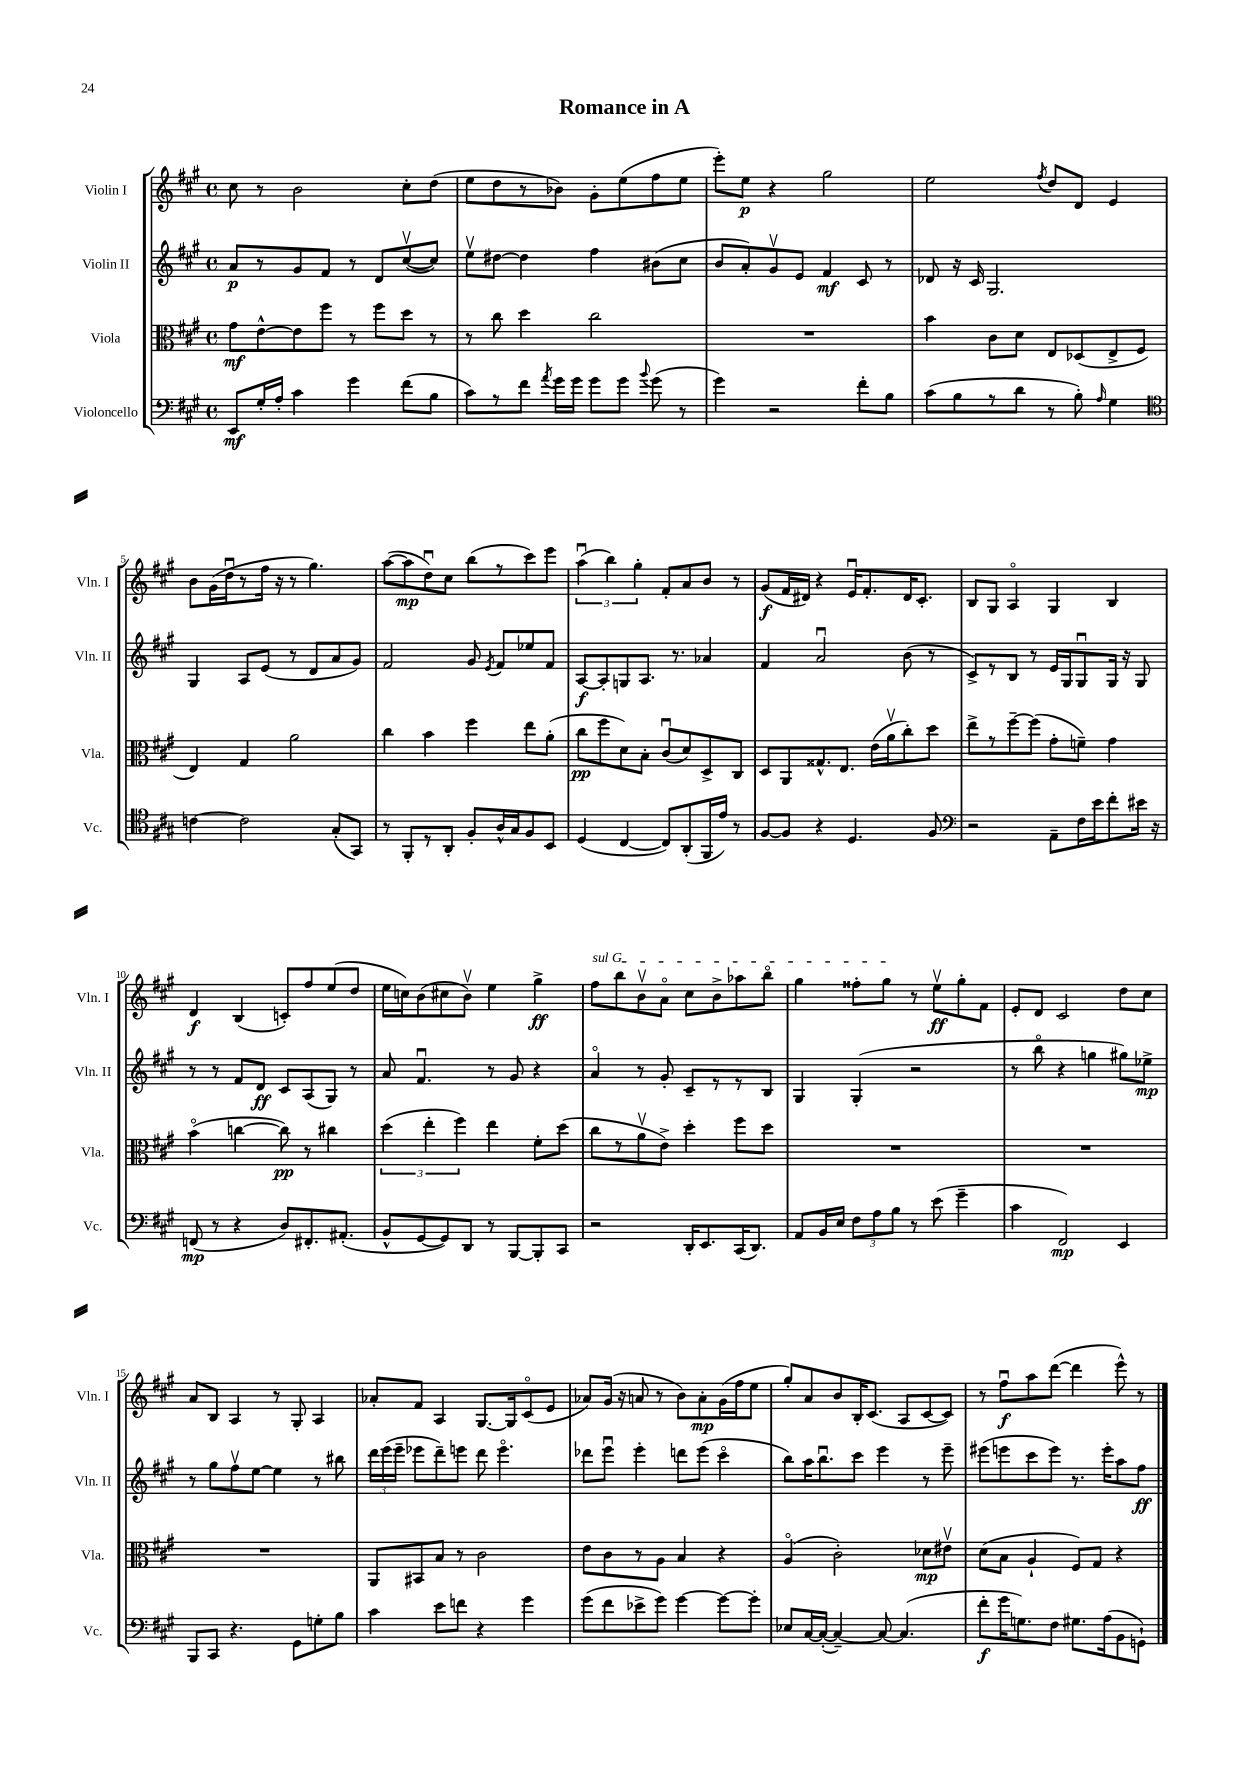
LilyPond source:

\header { title = "Romance in A" }
<<
\new StaffGroup <<
\new Staff = "s0" \with { instrumentName = "Violin I" shortInstrumentName = "Vln. I" } {
    \clef treble \key a \major \defaultTimeSignature \time 4/4
    \autoBeamOff cis''8 r8 b'2 cis''8[-. d''8]( |
    e''8[ d''8 r8 bes'8]) gis'8[-. e''8( fis''8 e''8] |
    e'''8[-.) e''8]\p r4 gis''2 |
    e''2 \acciaccatura { fis''8 } d''8[ d'8] e'4 |
    b'8[ gis'16( d''16\downbow r8 fis''16] r16 r8 gis''4.) |
    a''8[~( a''8\mp d''8\downbow) cis''8] b''8[( r8 cis'''8) e'''8] |
    \tuplet 3/2 { a''4\downbow( b''4) gis''4-. } fis'8[-. a'8 b'8] r8 |
    gis'8[\f( fis'16 dis'16]) r4 e'16[\downbow fis'8.-. dis'16 cis'8.]-. |
    b8[ gis8] a4\flageolet gis4 b4 |
    d'4\f b4( c'8[-.) fis''8 e''8( d''8] |
    e''16[ c''16) b'8( cis''8 b'8]\upbow) e''4 gis''4->\ff |
    \once \override TextSpanner.bound-details.left.text = \markup { \italic "sul G" } fis''8[\startTextSpan b''8 b'8\upbow a'8]\flageolet cis''8[ b'8-> aes''8 b''8]\flageolet |
    gis''4 fisis''8[-. gis''8]\stopTextSpan r8 e''8[\upbow\ff gis''8-. fis'8] |
    e'8[-. d'8] cis'2 d''8[ cis''8] |
    a'8[ b8] a4 r8 gis8-. a4 |
    aes'8[-. fis'8] a4 gis8.[~ gis16 cis'8\flageolet( e'8] |
    aes'8[) gis'16]( r16 a'8 r8 b'8[) a'8-.\mp gis'16( fis''16 e''8] |
    gis''8[-.) a'8 b'8 b16-. cis'8.]( a8[ cis'8~ cis'8]) |
    r8 fis''8[\downbow\f a''8 d'''8]~( d'''4 e'''8-^) r8 \bar "|." |
}
\new Staff = "s1" \with { instrumentName = "Violin II" shortInstrumentName = "Vln. II" } {
    \clef treble \key a \major \defaultTimeSignature \time 4/4
    \autoBeamOff a'8[\p r8 gis'8 fis'8] r8 d'8[ cis''8~\upbow( cis''8]) |
    e''8[\upbow dis''8]~ dis''4 fis''4 bis'8[( cis''8] |
    b'8[ a'8-.) gis'8\upbow e'8] fis'4\mf cis'8 r8 |
    des'8 r16 cis'16 gis2. |
    gis4 a8[ e'8]( r8 d'8[ a'8 gis'8]) |
    fis'2 gis'8 \acciaccatura { e'8 } fis'8[ ees''8 fis'8] |
    a8[~\f a8-. g8 a8.] r8. aes'4 |
    fis'4 a'2\downbow b'8( r8 |
    cis'8[->) r8 b8] r8 e'16[ gis16 gis8\downbow gis16] r16 gis8 |
    r8 r8 fis'8[ d'8]\ff cis'8[ a8( gis8]) r8 |
    a'8 fis'4.\downbow r8 gis'8 r4 |
    a'4\flageolet r8 gis'8-. cis'8[-- r8 r8 b8] |
    gis4 gis4-.( r2 |
    r8 b''8\flageolet r4 g''4 gis''8[) ees''8]->\mp |
    r8 gis''8[ fis''8\upbow e''8]~ e''4 r8 bis''8 |
    \tuplet 3/2 { d'''16[ e'''16( e'''16]-- } ees'''8[ d'''8--) e'''8] d'''8 e'''4.\flageolet |
    des'''8[ e'''8]\downbow e'''4-. d'''8[ e'''8]( cis'''4\flageolet |
    b''8[) a''16 b''8.\downbow cis'''8] e'''4 r8 e'''8-- |
    eis'''8[( e'''8 cis'''8 e'''8]) r8. e'''16[-. a''8 fis''8]\ff \bar "|." |
}
\new Staff = "s2" \with { instrumentName = "Viola" shortInstrumentName = "Vla." } {
    \clef alto \key a \major \defaultTimeSignature \time 4/4
    \autoBeamOff gis'8[\mf e'8~-^ e'8 fis''8] r8 fis''8[ d''8] r8 |
    r8 cis''8 d''4 cis''2 |
    R1 |
    b'4 cis'8[ d'8] e8[ des8( e8-> fis8] |
    e4) gis4 a'2 |
    cis''4 b'4 fis''4 e''8[ a'8]-.( |
    cis''8[\pp fis''8 d'8) b8]-. cis'8[\downbow( d'8) d8-> cis8] |
    d8[ a,8 gisis8.-^ e8.] e'16[( a'16\upbow cis''8-.) d''8] |
    e''8[-> r8 fis''8~-- fis''8]( gis'8[-. f'8]--) gis'4 |
    b'4\flageolet( c''4~ c''8\pp) r8 cis''4 |
    \tuplet 3/2 { d''4( e''4-. fis''4) } e''4 fis'8[-. d''8]( |
    cis''8[ r8 a'8\upbow e'8]->) d''4-. fis''8[ d''8] |
    R1 |
    R1 |
    R1 |
    a,8[ bis,8 b8] r8 cis'2 |
    e'8[ cis'8 r8 a8] b4 r4 |
    a4\flageolet( cis'2-.) des'8[\mp eis'8]\upbow |
    d'8[( b8] a4-! fis8[) gis8] r4 \bar "|." |
}
\new Staff = "s3" \with { instrumentName = "Violoncello" shortInstrumentName = "Vc." } {
    \clef bass \key a \major \defaultTimeSignature \time 4/4
    \autoBeamOff e,8[\mf gis16-. a16]-. cis'4 gis'4 fis'8[( b8] |
    cis'8[) r8 fis'8] \acciaccatura { a'8 } gis'16[ gis'16] gis'8[ gis'8] \appoggiatura { b'8 } gis'8( r8 |
    gis'4) r2 fis'8[-. b8] |
    cis'8[( b8 r8 d'8] r8 b8-.) \grace { a16 } gis4 |
    \clef tenor c'4~ c'2 gis8[-.( gis,8]) |
    r8 fis,8[-. r8 a,8]-. fis8[-. a16-^ gis16 fis8 b,8] |
    d4( cis4~ cis8[) a,8-.( fis,16 e'16]) r8 |
    fis8[~ fis8] r4 d4. fis8 |
    \clef bass r2 a,8[-- fis16 e'16 fis'8-. eis'16] r16 |
    f,8\mp( r8 r4 d8[) fis,8.-. ais,8.]-.( |
    b,8[-^ gis,8~ gis,8) d,8] r8 b,,8[~ b,,8-. cis,8] |
    r2 d,16[-. e,8. cis,16( d,8.]) |
    a,8[ b,16 e16] \tuplet 3/2 { fis8[ a8 b8] } r8 e'8( gis'4-- |
    cis'4 fis,2\mp) e,4 |
    b,,8[ cis,8] r4. gis,8[ g8-. b8] |
    cis'4 e'8[ f'8] r4 gis'4 |
    gis'8[( fis'8 ees'8-> gis'8]) gis'4~ gis'8[~ gis'8]-. |
    ees8[ cis16~ cis16]~-.( cis4~--) cis8~ cis4.( |
    fis'8[-.\f gis'16 g8.) fis8] gis8.[ a16( b,8 g,8]-!) \bar "|." |
}
>>
>>
